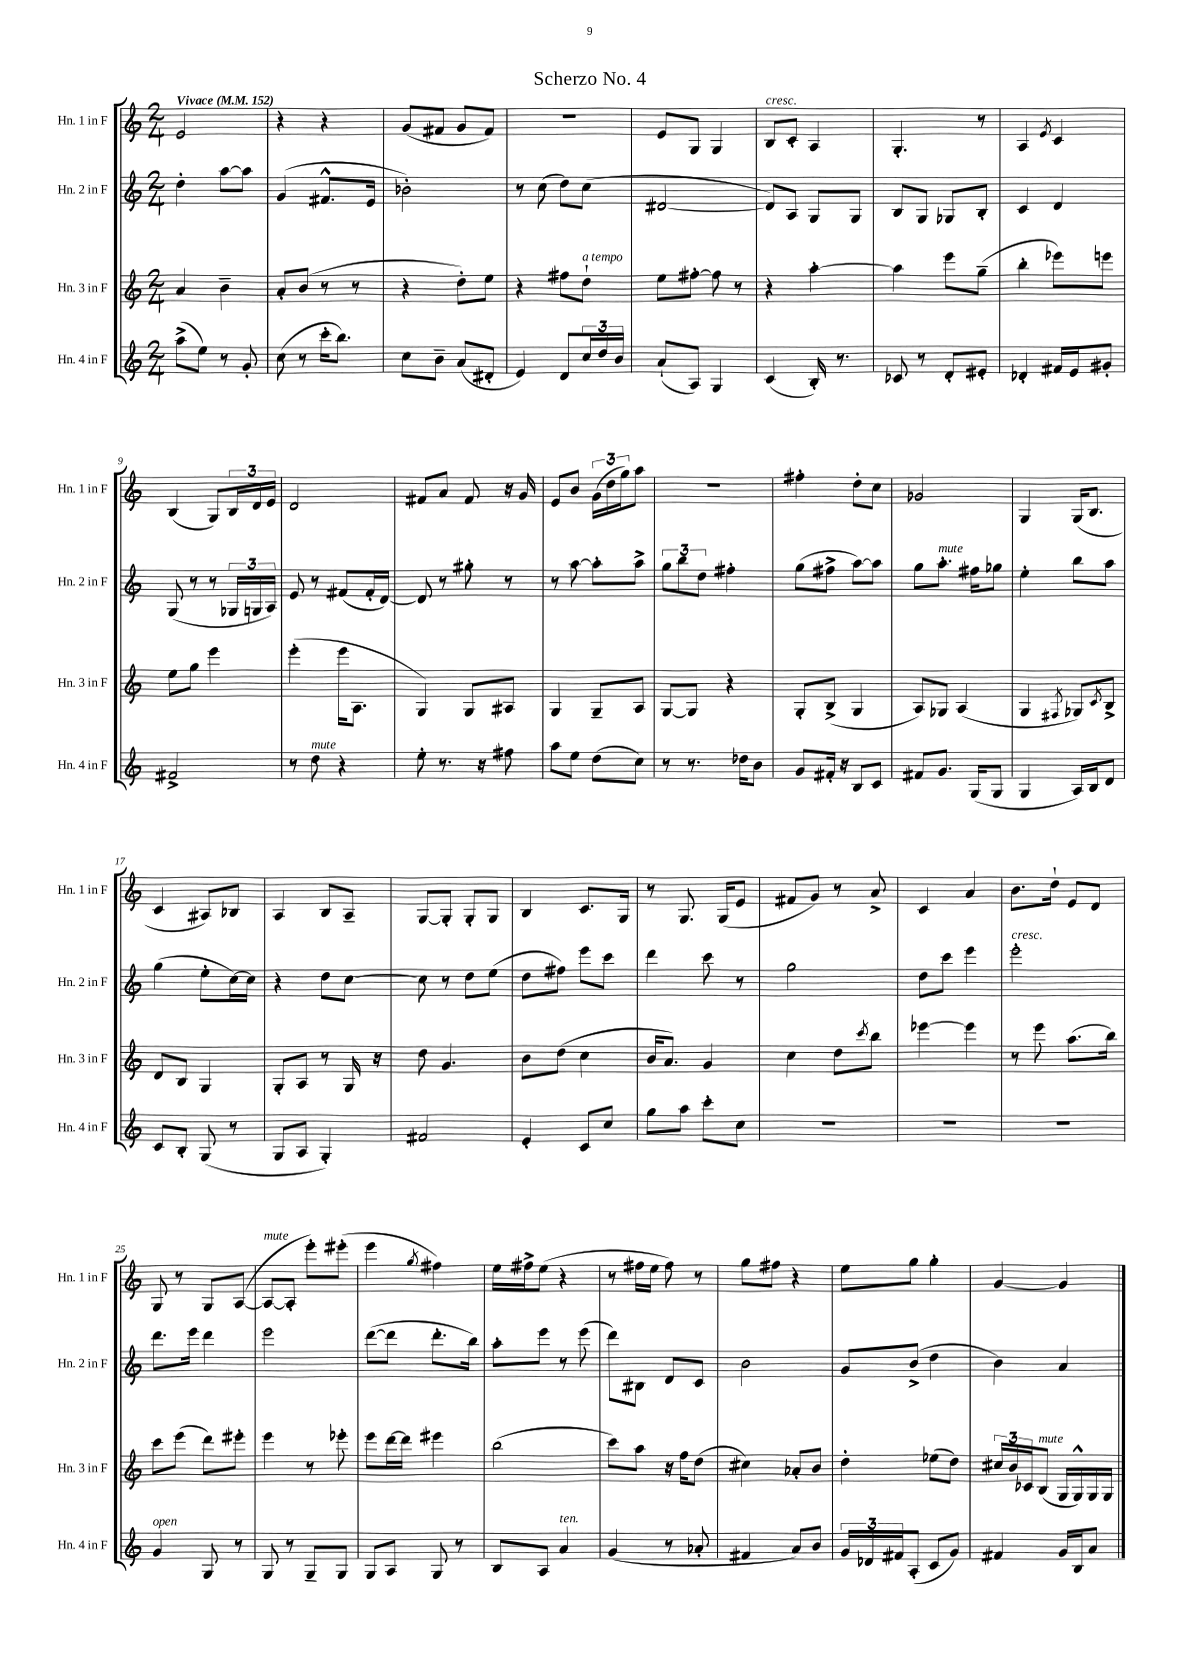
\header { title = "Scherzo No. 4" }
<<
\new StaffGroup <<
\new Staff = "s0" \with { instrumentName = "Hn. 1 in F" shortInstrumentName = "Hn. 1 in F" } {
    \clef treble \key c \major \numericTimeSignature \time 2/4 \tempo "Vivace" 4 = 152
    e'2 |
    r4 r4 |
    g'8( fis'8 g'8 fis'8) |
    R2 |
    e'8 g8 g4 |
    b8^\markup { \italic "cresc." } c'8-. a4 |
    g4.-. r8 |
    a4 \acciaccatura { e'8 } c'4 |
    b4( g8) \tuplet 3/2 { b16 d'16 e'16 } |
    d'2 |
    fis'8 a'8 fis'8 r16 g'16 |
    e'8 b'8 \tuplet 3/2 { g'16( d''16 g''16) } a''8 |
    r2 |
    fis''4-. d''8-. c''8 |
    ges'2 |
    g4 g16( b8. |
    c'4 ais8) bes8 |
    a4 b8 a8-- |
    g8~ g8-. g8-. g8 |
    b4 c'8. g16 |
    r8 g8. g16( e'8 |
    fis'8 g'8) r8 a'8-> |
    c'4 a'4 |
    b'8. d''16-! e'8 d'8 |
    g8 r8 g8 a8~( |
    a8~^\markup { \italic "mute" } a8-. e'''8-.) eis'''8-.( |
    e'''4 \acciaccatura { g''8 } fis''4) |
    e''16 fis''16-> e''8( r4 |
    r8 fis''16 e''16 fis''8) r8 |
    g''8 fis''8 r4 |
    e''8 g''8 g''4-. |
    g'4~ g'4 \bar "|." |
}
\new Staff = "s1" \with { instrumentName = "Hn. 2 in F" shortInstrumentName = "Hn. 2 in F" } {
    \clef treble \key c \major \numericTimeSignature \time 2/4
    d''4-. a''8~ a''8 |
    g'4( fis'8.-^ e'16 |
    bes'2-.) |
    r8 c''8( d''8) c''8( |
    dis'2~ |
    dis'8) a8 g8 g8 |
    b8 g8 ges8 b8-. |
    c'4 d'4 |
    g8( r8 r8 \tuplet 3/2 { ges16 g16 a16) } |
    e'8 r8 fis'8( fis'16-. d'16~) |
    d'8 r8 gis''8-. r8 |
    r8 a''8~ a''8-. a''8-> |
    \tuplet 3/2 { g''8 b''8 d''8 } fis''4-. |
    g''8( fis''8-> a''8~) a''8 |
    g''8 a''8.-.^\markup { \italic "mute" } fis''16 ges''8 |
    e''4-. b''8 a''8 |
    g''4( e''8-. c''16~) c''16 |
    r4 d''8 c''8~ |
    c''8 r8 d''8 e''8( |
    d''8 fis''8) e'''8 c'''8 |
    d'''4 c'''8 r8 |
    g''2 |
    d''8 c'''8 e'''4 |
    e'''2-.^\markup { \italic "cresc." } |
    d'''8. e'''16 d'''4 |
    e'''2 |
    d'''8~( d'''8 d'''8.-. b''16) |
    a''8-. e'''8 r8 e'''8( |
    d'''8) bis8 d'8 c'8 |
    b'2 |
    g'8 b'8->( d''4 |
    b'4) a'4 \bar "|." |
}
\new Staff = "s2" \with { instrumentName = "Hn. 3 in F" shortInstrumentName = "Hn. 3 in F" } {
    \clef treble \key c \major \numericTimeSignature \time 2/4
    a'4 b'4-- |
    a'8-. b'8( r8 r8 |
    r4 d''8-.) e''8 |
    r4 fis''8 d''8-!^\markup { \italic "a tempo" } |
    e''8 fis''8~-. fis''8 r8 |
    r4 a''4~-. |
    a''4 e'''8 g''8--( |
    b''4-. ees'''8) e'''8 |
    e''8 g''8 e'''4 |
    e'''4-.( e'''16 a8. |
    g4) g8 ais8 |
    g4 g8-- a8 |
    g8~ g8 r4 |
    g8-. b8->( g4 |
    a8) ges8 a4( |
    g4 \acciaccatura { fis8 } ges8) \acciaccatura { c'8 } b8-> |
    d'8 b8 g4 |
    g8-. a8 r8 g16 r16 |
    d''8 g'4. |
    b'8 d''8( c''4 |
    b'16 a'8.) g'4 |
    c''4 d''8 \acciaccatura { c'''8 } b''8 |
    ees'''4~ ees'''4 |
    r8 e'''8 a''8.( b''16) |
    c'''8 e'''8( d'''8) eis'''8-. |
    e'''4 r8 ees'''8-. |
    e'''8 d'''16~ d'''16 eis'''4 |
    b''2( |
    c'''8) a''8 r16 f''16 d''8( |
    cis''4) aes'8-. b'8 |
    d''4-. ees''8( d''8) |
    \tuplet 3/2 { cis''16 b'16 ces'16 } b8^\markup { \italic "mute" }( g16 g16-^) g16 g16 \bar "|." |
}
\new Staff = "s3" \with { instrumentName = "Hn. 4 in F" shortInstrumentName = "Hn. 4 in F" } {
    \clef treble \key c \major \numericTimeSignature \time 2/4
    a''8->( e''8) r8 g'8-. |
    c''8( r8 c'''16-. b''8.) |
    c''8 b'8-- a'8( dis'8-. |
    e'4) d'8 \tuplet 3/2 { c''16 d''16 b'16 } |
    a'8-!( a8) g4 |
    c'4( b16-.) r8. |
    ces'8 r8 d'8-. eis'8-. |
    des'4-. fis'16 e'16 gis'8-. |
    fis'2-> |
    r8 d''8^\markup { \italic "mute" } r4 |
    e''8-. r8. r16 fis''8 |
    a''8 e''8 d''8( c''8) |
    r8 r8. des''16 b'8 |
    g'8 fis'16-. r16 b8 c'8 |
    fis'8 g'8. g16( g8 |
    g4 a16) b16 d'8 |
    c'8 b8-. g8( r8 |
    g8 a8 g4-.) |
    fis'2 |
    e'4-. c'8 c''8 |
    g''8 a''8 c'''8-. c''8 |
    R2 |
    R2 |
    R2 |
    g'4^\markup { \italic "open" } g8 r8 |
    g8 r8 g8-- g8 |
    g8 a8 g8 r8 |
    b8 a8 a'4^\markup { \italic "ten." } |
    g'4( r8 aes'8-. |
    fis'4 a'8) b'8 |
    \tuplet 3/2 { g'16 des'16 fis'16 } a8-.( c'8 g'8) |
    fis'4 g'16 b16 a'8 \bar "|." |
}
>>
>>
